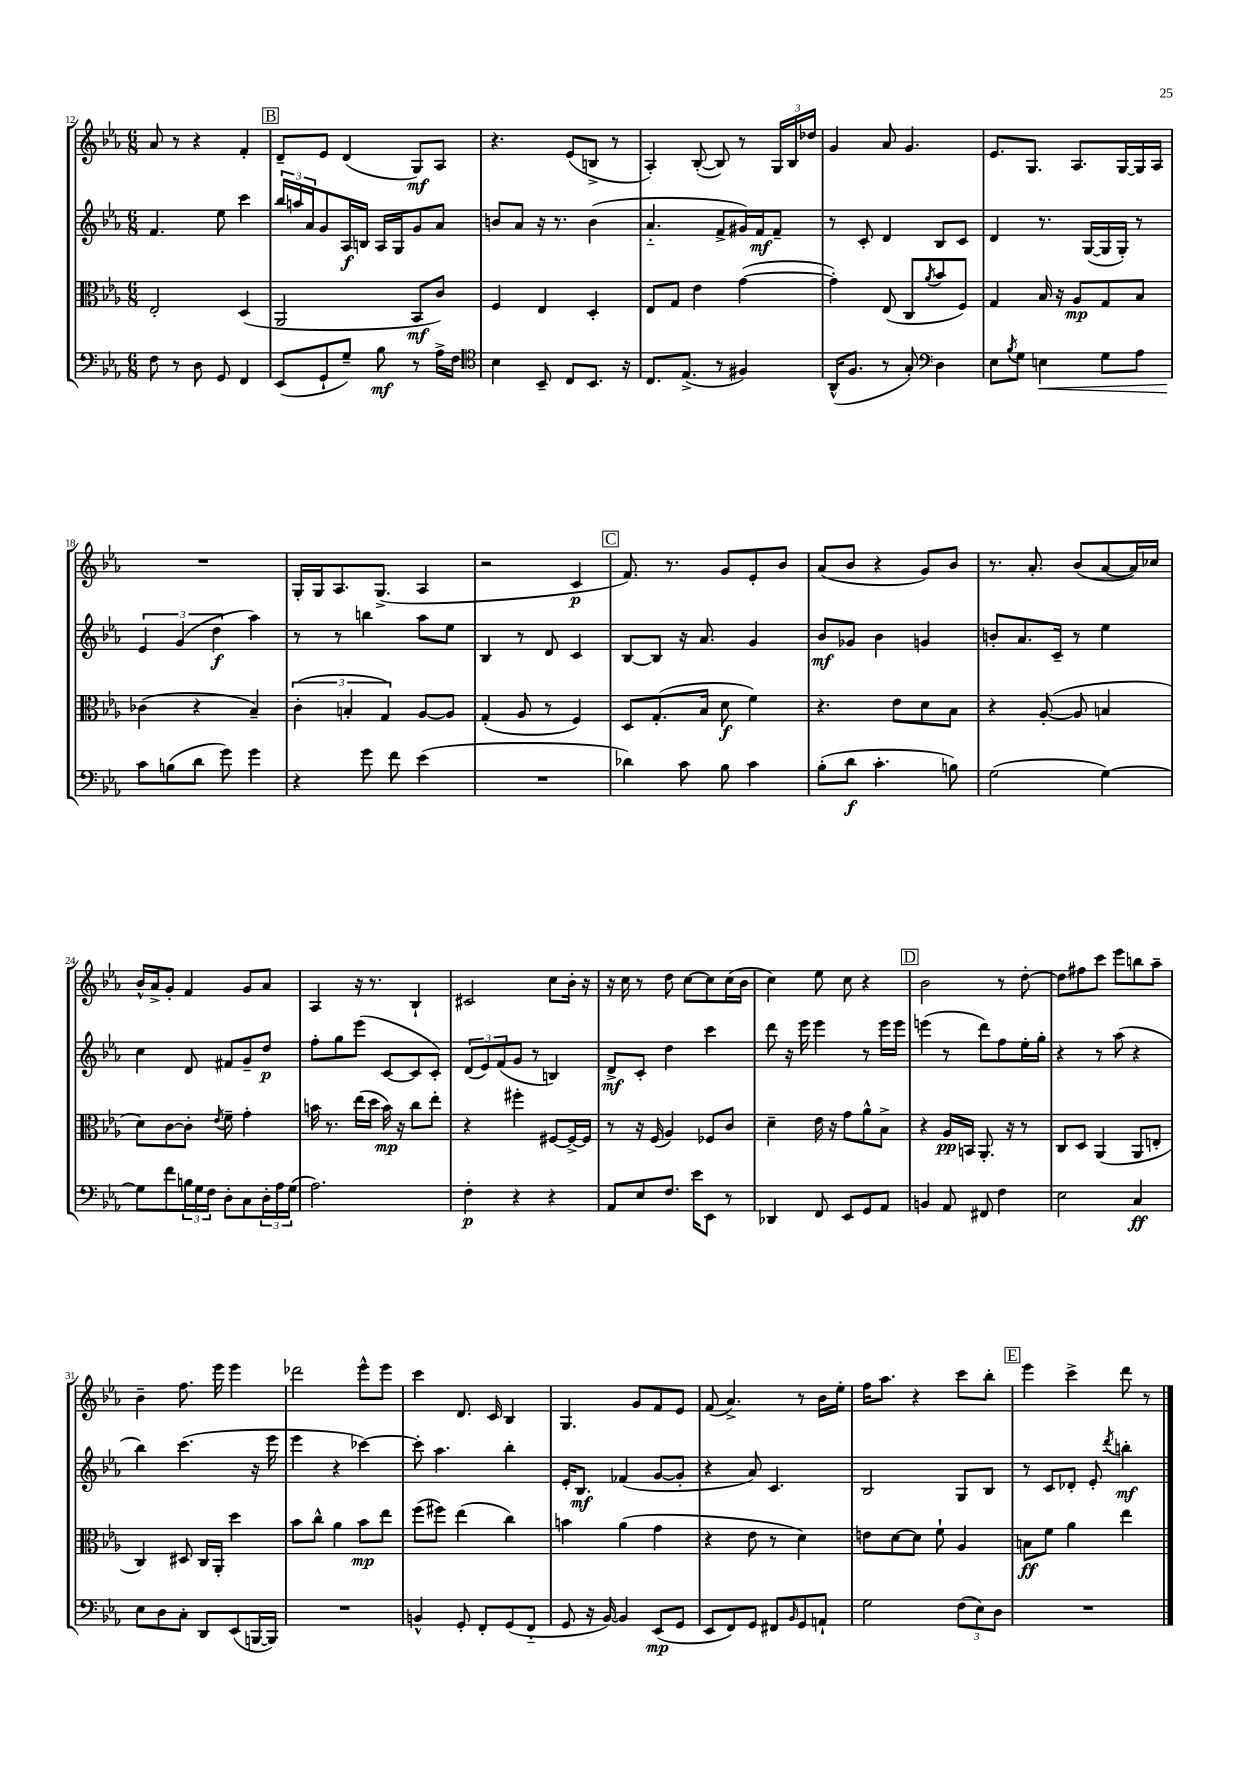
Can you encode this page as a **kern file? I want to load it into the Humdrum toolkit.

**kern	**dynam	**kern	**dynam	**kern	**dynam	**kern	**dynam
*part4	*part4	*part3	*part3	*part2	*part2	*part1	*part1
*staff4	*staff4	*staff3	*staff3	*staff2	*staff2	*staff1	*staff1
*clefF4	*	*clefC3	*	*clefG2	*	*clefG2	*
*k[b-e-a-]	*	*k[b-e-a-]	*	*k[b-e-a-]	*	*k[b-e-a-]	*
*M6/8	*	*M6/8	*	*M6/8	*	*M6/8	*
=12	=12	=12	=12	=12	=12	=12	=12
8F\	.	2E-'/	.	4.f/	.	8a-/	.
8r	.	.	.	.	.	8r	.
8D\	.	.	.	.	.	4r	.
8GG/	.	.	.	8ee-\	.	.	.
4FF/	.	(4D/	.	4ccc\	.	4f'/	.
!!LO:REH:place=s1:t=B
=13	=13	=13	=13	=13	=13	=13	=13
(8EE-/L	.	2AA-/	.	24bb-/LL	.	8d~/L	.
.	.	.	.	24aan/	.	.	.
.	.	.	.	24a-/J	.	.	.
8GG`/	.	.	.	8g/	.	8e-/J	.
8G~/J)	.	.	.	16A-/L	f	(4d/	.
.	.	.	.	16Bn/JJ	.	.	.
8B-\	mf	.	.	16A-/LL	.	.	.
.	.	.	.	16G/J	.	.	.
8r	.	8BB-/L	mf	8g/	.	8G/L)	mf
16A-^\LL	.	8c/J)	.	8a-/J	.	8A-/J	.
16F\JJ	.	.	.	.	.	.	.
=14	=14	=14	=14	=14	=14	=14	=14
*clefC4	*	*	*	*	*	*	*
4B-\	.	4F/	.	8bn/L	.	4.r	.
.	.	.	.	8a-/J	.	.	.
8BB-~/	.	4E-/	.	16r	.	.	.
.	.	.	.	8.r	.	.	.
8C/L	.	.	.	.	.	(8e-/L	.
8.BB-/J	.	4D'/	.	(4b\	.	8Bn^/J	.
.	.	.	.	.	.	8r	.
16r	.	.	.	.	.	.	.
=15	=15	=15	=15	=15	=15	=15	=15
8.C/L	.	8E-/L	.	4.a-/	.	4A-'/)	.
.	.	8G/J	.	.	.	.	.
(8.E-^/J	.	.	.	.	.	.	.
.	.	4e-\	.	.	.	([8B-'/	.
8r	.	.	.	8f^/L	.	8B-/])	.
4F#X/)	.	([4g\	.	16g#X/L)	.	8r	.
.	.	.	.	16f/J	mf	.	.
.	.	.	.	8f~/J	.	24G/LL	.
.	.	.	.	.	.	24B-/	.
.	.	.	.	.	.	24dd-X/JJ	.
=16	=16	=16	=16	=16	=16	=16	=16
(16AA-^^/KL	.	4g'\])	.	8r	.	4g/	.
8.F/J	.	.	.	.	.	.	.
.	.	.	.	8c'/	.	.	.
8r	.	(8E-/	.	4d/	.	8a-/	.
8G'/)	.	8C/L	.	.	.	4.g/	.
*clefF4	*	*	*	*	*	*	*
.	.	8qa-/	.	.	.	.	.
4D\	.	8b-/	.	8B-/L	.	.	.
.	.	8F/J)	.	8c/J	.	.	.
=17	=17	=17	=17	=17	=17	=17	=17
8E-\L	.	4G/	.	4d/	.	8.e-/L	.
8qB-/	.	.	.	.	.	.	.
8G\J	.	.	.	.	.	.	.
.	.	.	.	.	.	8.G/J	.
!	!LO:HP:b	!	!	!	!	!	!
4En\	<	16B-/	.	8.r	.	.	.
.	.	16r	.	.	.	.	.
.	.	8A-/L	mp	.	.	8.A-/L	.
.	.	.	.	([16G/LL	.	.	.
8G\L	.	8G/	.	16G/]	.	.	.
.	.	.	.	16G'/JJ)	.	[16G/L	.
8A-\J	.	8B-/J	.	8r	.	16G/]	.
.	.	.	.	.	.	16A-/JJ	.
!!LO:LB:g=z
=18	=18	=18	=18	=18	=18	=18	=18
8c\L	.	(4c-X\	.	6e-/	.	2.r	.
(8Bn\	[	.	.	.	.	.	.
.	.	.	.	(6g/	.	.	.
8d\J	.	4r	.	.	.	.	.
.	.	.	.	6dd\	f	.	.
8g\)	.	.	.	.	.	.	.
4g\	.	4B-~/)	.	4aa-\)	.	.	.
=19	=19	=19	=19	=19	=19	=19	=19
4r	.	(6c'\	.	8r	.	16G'/LL	.
.	.	.	.	.	.	16G/J	.
.	.	.	.	8r	.	8.A-/	.
.	.	6Bn'/	.	.	.	.	.
8g\	.	.	.	4bbn\	.	.	.
.	.	.	.	.	.	(8.G^/J	.
.	.	6G/)	.	.	.	.	.
8f\	.	.	.	.	.	.	.
(4e-\	.	[8A-/L	.	8aa-\L	.	4A-/	.
.	.	8A-/J]	.	8ee-\J	.	.	.
=20	=20	=20	=20	=20	=20	=20	=20
2.r	.	(4G'/	.	4B-/	.	2r	.
.	.	8A-/	.	8r	.	.	.
.	.	8r	.	8d/	.	.	.
.	.	4F/)	.	4c/	.	4c/	p
!!LO:REH:place=s1:t=C
=21	=21	=21	=21	=21	=21	=21	=21
4d-X\)	.	8D/L	.	[8B-/L	.	8.f/)	.
.	.	(8.G'/	.	8B-/J]	.	.	.
.	.	.	.	.	.	8.r	.
8c\	.	.	.	16r	.	.	.
.	.	16B-/Jk	.	8.a-/	.	.	.
8B-\	.	8d\	f	.	.	8g/L	.
4c\	.	4f\)	.	4g/	.	8e-'/	.
.	.	.	.	.	.	8b-/J	.
=22	=22	=22	=22	=22	=22	=22	=22
(8B-'\L	.	4.r	.	8b-/L	mf	(8a-/L	.
8d\J	f	.	.	8g-X/J	.	8b-/J	.
4.c'\	.	.	.	4b-\	.	4r	.
.	.	8e-\L	.	.	.	.	.
.	.	8d\	.	4gn/	.	8g/L)	.
8Bn\)	.	8B-\J	.	.	.	8b-/J	.
=23	=23	=23	=23	=23	=23	=23	=23
(2G\	.	4r	.	8bn'/L	.	8.r	.
.	.	.	.	8.a-/	.	.	.
.	.	.	.	.	.	8.a-'/	.
.	.	([8A-'/	.	.	.	.	.
.	.	.	.	16c~/Jk	.	.	.
.	.	8A-/]	.	8r	.	(8b-/L	.
[4G\)	.	4Bn/	.	4ee-\	.	[8a-/	.
.	.	.	.	.	.	16a-/L])	.
.	.	.	.	.	.	16cc-X/JJ	.
!!LO:LB:g=z
=24	=24	=24	=24	=24	=24	=24	=24
8G\L]	.	8d\L)	.	4cc\	.	16b-^^/LL	.
.	.	.	.	.	.	16a-^/J	.
8f\	.	[8c\	.	.	.	8g'/J	.
24Bn\L	.	8c'\J]	.	8d/	.	4f/	.
24G\	.	.	.	.	.	.	.
24F\JJ	.	.	.	.	.	.	.
.	.	8qe-/	.	.	.	.	.
8D'\L	.	8f~\	.	8f#X/L	.	.	.
8C\	.	4g'\	.	8g~/	.	8g/L	.
24D'\L	.	.	.	8dd/J	p	8a-/J	.
24A-\	.	.	.	.	.	.	.
(24G\JJ	.	.	.	.	.	.	.
=25	=25	=25	=25	=25	=25	=25	=25
2.A-\)	.	16bn\	.	8ff'\L	.	4A-/	.
.	.	8.r	.	.	.	.	.
.	.	.	.	8gg\	.	.	.
.	.	(16ee-\LL	.	(8eee-\J	.	16r	.
.	.	16dd\JJ	.	.	.	8.r	.
.	.	16b\)	mp	[8c/L	.	.	.
.	.	16r	.	.	.	.	.
.	.	8cc\L	.	8c/]	.	4B-`/	.
.	.	8ee-'\J	.	8c'/J)	.	.	.
=26	=26	=26	=26	=26	=26	=26	=26
4F'\	p	4r	.	(12d/L	.	2c#X/	.
.	.	.	.	12e-/)	.	.	.
.	.	.	.	(12f/	.	.	.
4r	.	4ff#X'\	.	8g/J	.	.	.
.	.	.	.	8r	.	.	.
4r	.	[8F#X/L	.	4Bn/)	.	8cc\L	.
.	.	16F#^/L_	.	.	.	16b-'\Jk	.
.	.	16F#/JJ]	.	.	.	16r	.
=27	=27	=27	=27	=27	=27	=27	=27
8AA-/L	.	8r	.	8d^/L	mf	16r	.
.	.	.	.	.	.	16cc\	.
8E-/	.	16r	.	8c'/J	.	8r	.
.	.	(16F/	.	.	.	.	.
8.F/J	.	4A-/)	.	4dd\	.	8dd\	.
.	.	.	.	.	.	[8cc\L	.
16e-\KL	.	.	.	.	.	.	.
8EE-\J	.	8F-X/L	.	4ccc\	.	8cc\]	.
8r	.	8c/J	.	.	.	(16cc\L	.
.	.	.	.	.	.	16b-\JJ	.
=28	=28	=28	=28	=28	=28	=28	=28
4DD-X/	.	4d~\	.	8ddd\	.	4cc\)	.
.	.	.	.	16r	.	.	.
.	.	.	.	16eee-\	.	.	.
8FF/	.	16e-\	.	4eee-\	.	8ee-\	.
.	.	16r	.	.	.	.	.
8EE-/L	.	8g\L	.	.	.	8cc\	.
8GG/	.	8a-^^\	.	8r	.	4r	.
8AA-/J	.	8B-^\J	.	16eee-\LL	.	.	.
.	.	.	.	16eee-\JJ	.	.	.
!!LO:REH:place=s1:t=D
=29	=29	=29	=29	=29	=29	=29	=29
4BBn/	.	4r	.	(4eeen\	.	2b-\	.
8AA-/	.	16A-/LL	pp	8r	.	.	.
.	.	16BBn/JJ	.	.	.	.	.
8FF#X/	.	8.AA-'/	.	8ddd\L)	.	.	.
4F\	.	.	.	8ff\	.	8r	.
.	.	16r	.	.	.	.	.
.	.	8r	.	16ee-'\L	.	[8dd'\	.
.	.	.	.	16gg'\JJ	.	.	.
=30	=30	=30	=30	=30	=30	=30	=30
2E-\	.	8C/L	.	4r	.	8dd\L]	.
.	.	8D/J	.	.	.	8ff#X\	.
.	.	(4AA-/	.	8r	.	8ccc\J	.
.	.	.	.	(8aa-\	.	8eee-\L	.
4C/	ff	8AA-/L	.	4r	.	8bbn\	.
.	.	8En'/J	.	.	.	8aa-~\J	.
!!LO:LB:g=z
=31	=31	=31	=31	=31	=31	=31	=31
8E-\L	.	4C/)	.	4bb-\)	.	4b-~\	.
8D\	.	.	.	.	.	.	.
8C'\J	.	8D#X/	.	(4.ccc\	.	8.ff\	.
8DD/L	.	16C/LL	.	.	.	.	.
.	.	16AA-'/JJ	.	.	.	16eee-\	.
(8EE-/	.	4dd\	.	.	.	4eee-\	.
[16BBBn/L	.	.	.	16r	.	.	.
16BBB/JJ])	.	.	.	16eee-\	.	.	.
=32	=32	=32	=32	=32	=32	=32	=32
2.r	.	8b-\L	.	4eee-\	.	2ddd-X\	.
.	.	8cc^^\J	.	.	.	.	.
.	.	4a-\	.	4r	.	.	.
.	.	8b-\L	mp	[4ccc-X\)	.	8eee-^^\L	.
.	.	8ee-\J	.	.	.	8eee-\J	.
=33	=33	=33	=33	=33	=33	=33	=33
4BBn^^/	.	(8ff\L	.	8ccc-'\]	.	4ccc\	.
.	.	8ff#X\J)	.	4.aa-\	.	.	.
8GG'/	.	(4ee-\	.	.	.	8.d/	.
8FF'/L	.	.	.	.	.	.	.
.	.	.	.	.	.	16c/	.
(8GG/	.	4cc\)	.	4bb-'\	.	4B-/	.
8FF/J	.	.	.	.	.	.	.
=34	=34	=34	=34	=34	=34	=34	=34
8GG/	.	4bn\	.	16e-'/KL	.	4.G/	.
.	.	.	.	8.B-/J	mf	.	.
16r	.	.	.	.	.	.	.
[16BB-/)	.	.	.	.	.	.	.
4BB-/]	.	(4a-\	.	(4f-X/	.	.	.
.	.	.	.	.	.	8g/L	.
(8EE-/L	mp	4g\	.	[8g/L	.	8f/	.
8GG/J	.	.	.	8g'/J]	.	8e-/J	.
=35	=35	=35	=35	=35	=35	=35	=35
8EE-/L	.	4r	.	4r	.	(8f/	.
8FF/)	.	.	.	.	.	4.a-^/)	.
8GG/J	.	8e-\	.	8a-/)	.	.	.
8FF#X/L	.	8r	.	4.c/	.	.	.
16qqBB-/	.	.	.	.	.	.	.
8GG/	.	4d\)	.	.	.	8r	.
8AAn`/J	.	.	.	.	.	16b-\LL	.
.	.	.	.	.	.	16ee-'\JJ	.
=36	=36	=36	=36	=36	=36	=36	=36
2G\	.	8en\L	.	2B-/	.	16ff\KL	.
.	.	.	.	.	.	8.aa-\J	.
.	.	[8d\	.	.	.	.	.
.	.	8d\J]	.	.	.	4r	.
.	.	8f`\	.	.	.	.	.
(12F\L	.	4A-/	.	8G/L	.	8ccc\L	.
12E-\)	.	.	.	.	.	.	.
.	.	.	.	8B-/J	.	8bb-'\J	.
12D\J	.	.	.	.	.	.	.
!!LO:REH:place=s1:t=E
=37	=37	=37	=37	=37	=37	=37	=37
2.r	.	8Bn\L	ff	8r	.	4eee-\	.
.	.	8f\J	.	8c/L	.	.	.
.	.	4a-\	.	8d-X'/J	.	4ccc^\	.
.	.	.	.	8e-'/	.	.	.
.	.	.	.	8qddd/	.	.	.
.	.	4ee-\	.	4bbn'\	mf	8ddd\	.
.	.	.	.	.	.	8r	.
==	==	==	==	==	==	==	==
*-	*-	*-	*-	*-	*-	*-	*-
